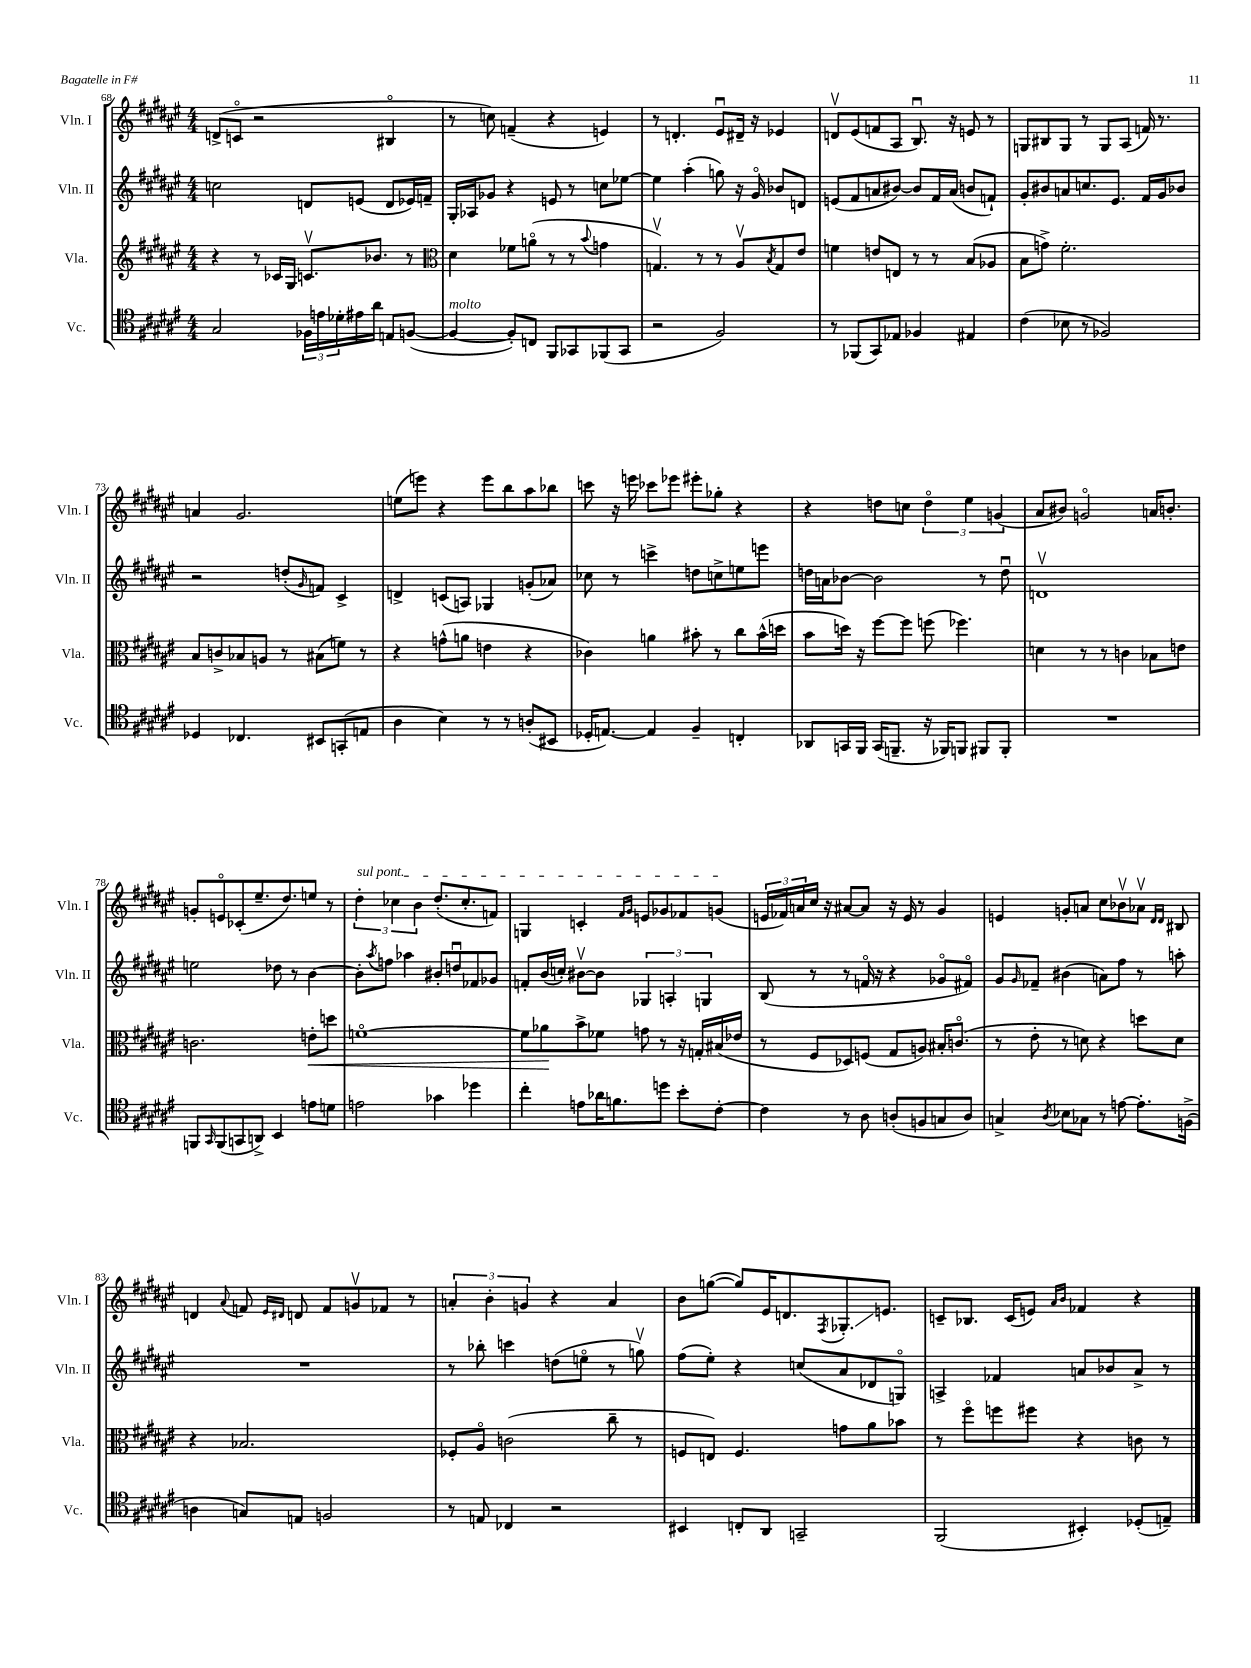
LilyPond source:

<<
\new StaffGroup <<
\new Staff = "s0" \with { instrumentName = "Vln. I" shortInstrumentName = "Vln. I" } {
    \clef treble \key fis \major \numericTimeSignature \time 4/4
    d'8->( c'8\flageolet r2 bis4\flageolet |
    r8 c''8) f'4--( r4 e'4) |
    r8 d'4.-. eis'8\downbow dis'16-- r16 ees'4 |
    d'8\upbow eis'8( f'8 ais8 b8.\downbow) r16 e'8 r8 |
    g8 bis8 g8 r8 g8 ais8( f'16) r8. |
    a'4 gis'2. |
    e''8( e'''8) r4 e'''8 b''8 ais''8 bes''8 |
    c'''8 r16 e'''16 ces'''8 ees'''8 eis'''8-. ges''8-. r4 |
    r4 d''8 c''8 \tuplet 3/2 { d''4\flageolet eis''4 g'4( } |
    ais'8 bis'8) g'2\flageolet a'16 b'8.-. |
    g'8-. e'8\flageolet ces'8-.( eis''8.-- dis''8.) e''8 r8 |
    \tuplet 3/2 { \once \override TextSpanner.bound-details.left.text = \markup { \italic "sul pont." } dis''4-.\startTextSpan ces''4 b'4 } dis''8.-.( ces''8.-. f'8) |
    g4 c'4-. \grace { fis'16 gis'16 } e'8 ges'8 fes'8 g'8\stopTextSpan( |
    \tuplet 3/2 { e'16 fes'16) a'16 } cis''16 r16 ais'8~ ais'8 r16 e'16 r8 gis'4 |
    e'4 g'8-. a'8 cis''8 bes'8\upbow aes'8\upbow \grace { dis'16 dis'16 } bis8 |
    d'4 \appoggiatura { ais'8 } f'8 \grace { eis'16 dis'16 } d'8 f'8 g'8\upbow fes'8 r8 |
    \tuplet 3/2 { a'4-. b'4-. g'4 } r4 a'4 |
    b'8 g''8~( g''8) eis'16 d'8. \acciaccatura { fis8 } ges8.-.\glissando e'8. |
    c'8-- bes8. c'16( e'8) \grace { ais'16 b'16 } fes'4 r4 \bar "|." |
}
\new Staff = "s1" \with { instrumentName = "Vln. II" shortInstrumentName = "Vln. II" } {
    \clef treble \key fis \major \numericTimeSignature \time 4/4
    c''2 d'8 e'8( d'8 ees'16) f'16-- |
    gis16-. aes16 ges'8 r4 e'8 r8 c''8 ees''8~ |
    ees''4 ais''4-.( g''8) r16 gis'16\flageolet bes'8 d'8 |
    e'8( fis'8 a'8 bis'8~) bis'8 fis'16 a'16( b'8 f'8-!) |
    gis'8-. bis'8 a'8 c''8. eis'8. fis'16 gis'16 bes'8 |
    r2 d''8-.( \grace { gis'16 } f'8) cis'4-> |
    d'4-> c'8( a8) ges4 g'8-.( aes'8) |
    ces''8 r8 c'''4-> d''8 c''8-> e''8 e'''8 |
    d''16 a'16 bes'8~ bes'2 r8 d''8\downbow |
    d'1\upbow |
    e''2 des''8 r8 b'4~ |
    b'8-. \acciaccatura { ais''8 } f''8 aes''4 bis'8-. d''8\downbow fes'8 ges'8 |
    f'8-. b'16( c''16-.) bis'8~\upbow bis'8 \tuplet 3/2 { ges4 a4-. g4 } |
    b8( r8 r8 f'16\flageolet r16 r4 ges'8\flageolet fis'8\flageolet) |
    gis'8 \grace { gis'16 } fes'8-- bis'4( a'8) fis''8 r8 a''8-. |
    R1 |
    r8 bes''8-. c'''4 d''8( e''8\flageolet r8 g''8\upbow) |
    fis''8( eis''8-.) r4 c''8( ais'8 des'8 g8\flageolet) |
    a4-> fes'4 a'8 bes'8 a'8-> r8 \bar "|." |
}
\new Staff = "s2" \with { instrumentName = "Vla." shortInstrumentName = "Vla." } {
    \clef treble \key fis \major \numericTimeSignature \time 4/4
    r4 r8 ces'16 gis16 c'8.\upbow bes'8. r8 |
    \clef alto dis'4 fes'8 a'8\flageolet( r8 r8 \appoggiatura { b'8 } g'4 |
    g4.\upbow) r8 r8 ais8\upbow \acciaccatura { b8 } g8 eis'8 |
    f'4 e'8 e8 r8 r8 b8( aes8 |
    b8 g'8->) fis'2.-. |
    b8 c'8-> bes8 a8 r8 bis8( f'8) r8 |
    r4 g'8-^( a'8 e'4 r4 |
    ces'4) a'4 bis'8-. r8 cis''8 bis'16-^( d''16 |
    b'8 d''16) r16 fis''8~ fis''8 f''8( fes''4.) |
    d'4 r8 r8 c'4 bes8 e'8 |
    c'2. e'8-.\< d''8 |
    f'1~\flageolet |
    f'8 aes'8\! b'8-> fes'8 g'8 r8 r16 g16-. bis16( ees'16 |
    r8 fis8 des8) f8( gis8 a8) bis16-. c'8.\flageolet( |
    r8 eis'8-. r8 d'8) r4 d''8 d'8 |
    r4 bes2. |
    fes8-. ais8\flageolet c'2( cis''8-- r8 |
    f8 e8) f4. g'8 ais'8 bes'8 |
    r8 fis''8\flageolet f''8 fis''8 r4 c'8 r8 \bar "|." |
}
\new Staff = "s3" \with { instrumentName = "Vc." shortInstrumentName = "Vc." } {
    \clef tenor \key fis \major \numericTimeSignature \time 4/4
    gis2 \tuplet 3/2 { fes16 e'16 des'16-. } eis'16 ais'16 e8 f8~( |
    f4~^\markup { \italic "molto" } f8-.) c8 fis,8 ges,8 fes,8( ges,8 |
    r2 fis2) |
    r8 fes,8( gis,8) ees8 fes4 eis4 |
    cis'4( bes8 r8 fes2) |
    des4 ces4. bis,8 g,8-.( e8 |
    ais4 b4) r8 r8 a8-.( bis,8 |
    des16-. e8.~) e4 fis4-- c4-. |
    aes,8 g,16 fis,16 g,16( f,8.-- r16 fes,16) f,8 fis,8 fis,8-. |
    R1 |
    f,8 \grace { gis,16 } f,8( g,8 a,8->) b,4 e'8 d'8 |
    e'2 ges'4 des''4 |
    cis''4-. e'8 aes'16 f'8. d''8 b'8-. cis'8~-. |
    cis'4 r8 ais8 a8-.( f8 g8 a8) |
    g4-> \acciaccatura { ais8 } bes8 ges8 r8 e'8~ e'8.-. f16->( |
    a4 g8) e8 f2 |
    r8 e8 ces4 r2 |
    bis,4 c8-. ais,8 g,2-- |
    fis,2( bis,4-.) des8-.( e8--) \bar "|." |
}
>>
>>
\layout { \context { \Score currentBarNumber = #68 } }
